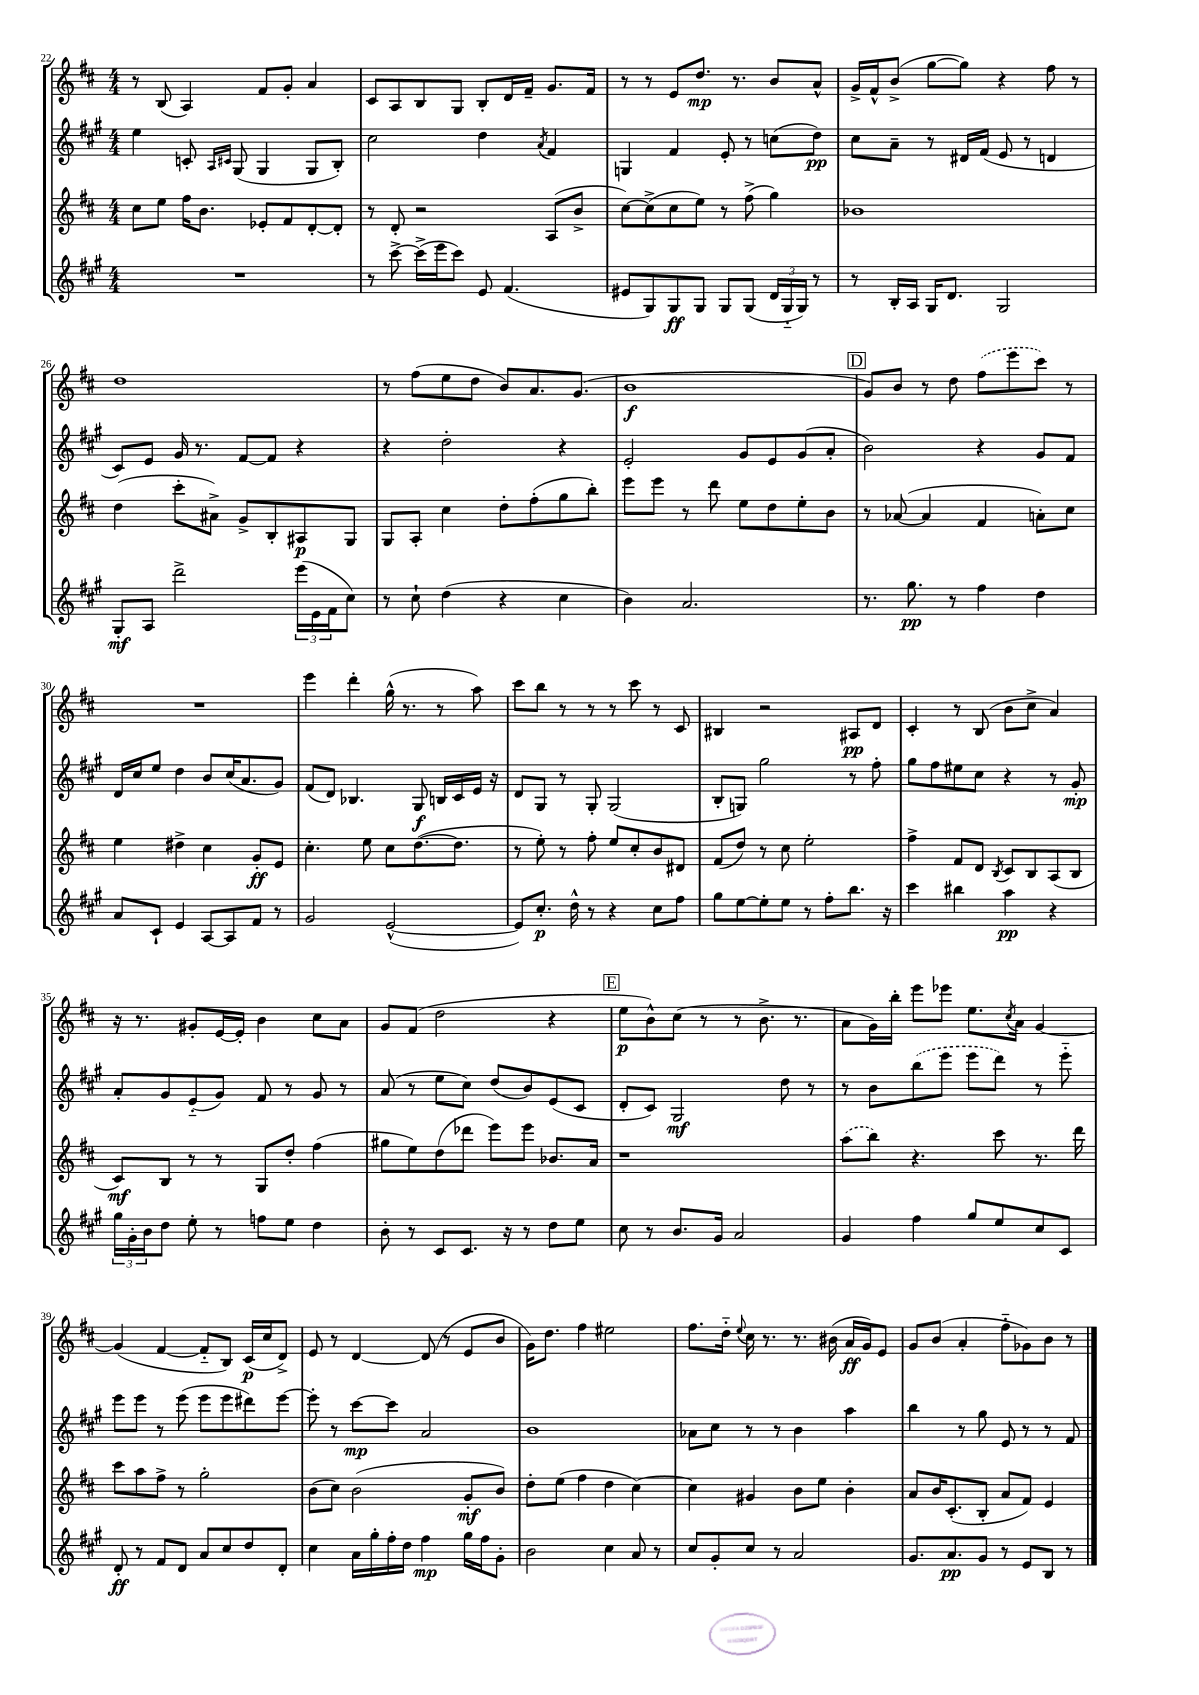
<<
\new StaffGroup <<
\new Staff = "s0" {
    \clef treble \key d \major \numericTimeSignature \time 4/4
    r8 b8( a4) fis'8 g'8-. a'4 |
    cis'8 a8 b8 g8 b8-. d'16 fis'16-- g'8. fis'16 |
    r8 r8 e'8 d''8.\mp r8. b'8 a'8-^ |
    g'16-> fis'16-^ b'8->( g''8~ g''8) r4 fis''8 r8 |
    d''1 |
    r8 fis''8( e''8 d''8 b'8) a'8. g'8.( |
    b'1\f |
    \mark \markup { \box "D" } g'8) b'8 r8 d''8 \once \slurDashed fis''8( e'''8 cis'''8) r8 |
    R1 |
    e'''4 d'''4-. g''16-^( r8. r8 a''8) |
    cis'''8 b''8 r8 r8 r8 cis'''8 r8 cis'8 |
    bis4 r2 ais8\pp d'8 |
    cis'4-. r8 b8( b'8 cis''8-> a'4) |
    r16 r8. gis'8-. e'16~ e'16-. b'4 cis''8 a'8 |
    g'8 fis'8( d''2 r4 |
    \mark \markup { \box "E" } e''8\p b'8-^) cis''8( r8 r8 b'8.-> r8. |
    a'8 g'16) b''16-. e'''8 ees'''8 e''8. \acciaccatura { cis''8 } a'16 g'4~ |
    g'4( fis'4~ fis'8-_ b8) cis'16\p( cis''16 d'8->) |
    e'8 r8 d'4~ d'8( r8 e'8 b'8 |
    g'16) d''8. fis''4 eis''2 |
    fis''8. d''16-_ \appoggiatura { e''8 } cis''16 r8. r8. bis'16( a'16\ff g'16) e'8 |
    g'8 b'8( a'4-. fis''8-_ ges'8) b'8 r8 \bar "|." |
}
\new Staff = "s1" {
    \clef treble \key a \major \numericTimeSignature \time 4/4
    e''4 c'8-. \grace { a16 cis'16 } gis8( gis4 gis8 b8-.) |
    cis''2 d''4 \acciaccatura { a'8 } fis'4 |
    g4 fis'4 e'8-. r8 c''8( d''8\pp) |
    cis''8 a'8-- r8 dis'16 fis'16( e'8 r8 d'4 |
    cis'8) e'8 gis'16 r8. fis'8~ fis'8 r4 |
    r4 d''2-. r4 |
    e'2-. gis'8 e'8 gis'8( a'8-. |
    \mark \markup { \box "D" } b'2) r4 gis'8 fis'8 |
    d'16 cis''16 e''8 d''4 b'8 cis''16( a'8. gis'8) |
    fis'8( d'8) bes4. gis8\f b16 cis'16 e'16 r16 |
    d'8 gis8 r8 gis8-. gis2( |
    b8-. g8) gis''2 r8 fis''8-. |
    gis''8 fis''8 eis''8 cis''8 r4 r8 gis'8-.\mp |
    a'8-. gis'8 e'8-_( gis'8) fis'8 r8 gis'8 r8 |
    a'8( r8 e''8 cis''8) d''8( b'8) e'8( cis'8 |
    \mark \markup { \box "E" } d'8-. cis'8) gis2\mf d''8 r8 |
    r8 b'8 \once \slurDashed b''8( e'''8 e'''8 d'''8) r8 e'''8-_ |
    e'''8 e'''8 r8 e'''8( e'''8 e'''8 dis'''8) e'''8~ |
    e'''8-. r8 cis'''8~\mp cis'''8 a'2 |
    b'1 |
    aes'8 cis''8 r8 r8 b'4 a''4 |
    b''4 r8 gis''8 e'8 r8 r8 fis'8 \bar "|." |
}
\new Staff = "s2" {
    \clef treble \key d \major \numericTimeSignature \time 4/4
    cis''8 e''8 fis''16 b'8. ees'8-. fis'8 d'8~-. d'8-. |
    r8 d'8-. r2 a8( b'8-> |
    cis''8~) cis''8->( cis''8 e''8) r8 fis''8->( g''4) |
    bes'1 |
    d''4( cis'''8-. ais'8->) g'8-> b8-. ais8\p g8 |
    g8 a8-. cis''4 d''8-. fis''8-.( g''8 b''8-.) |
    e'''8 e'''8 r8 d'''8 e''8 d''8 e''8-. b'8 |
    \mark \markup { \box "D" } r8 aes'8~( aes'4 fis'4 a'8-.) cis''8 |
    e''4 dis''4-> cis''4 g'8-.\ff e'8 |
    cis''4.-. e''8 cis''8 d''8.~( d''8. |
    r8 e''8-.) r8 fis''8-. e''8 cis''8-. b'8 dis'8 |
    fis'8( d''8) r8 cis''8 e''2-. |
    fis''4-> fis'8 d'8 \acciaccatura { b8 } cis'8 b8 a8( b8 |
    cis'8\mf) b8 r8 r8 g8 d''8-. fis''4( |
    gis''8 e''8) d''8( des'''8 e'''8) e'''8 bes'8. a'16 |
    \mark \markup { \box "E" } r1 |
    \once \slurDashed a''8( b''8) r4. cis'''8 r8. d'''16 |
    cis'''8 a''8 fis''8-> r8 g''2-. |
    b'8( cis''8) b'2( g'8-.\mf b'8) |
    d''8-. e''8( fis''4 d''4 cis''4~) |
    cis''4 gis'4 b'8 e''8 b'4-. |
    a'8 b'16 cis'8.-.( b8-. a'8 fis'8) e'4 \bar "|." |
}
\new Staff = "s3" {
    \clef treble \key a \major \numericTimeSignature \time 4/4
    R1 |
    r8 cis'''8~-> cis'''16->( e'''16 cis'''8) e'8 fis'4.( |
    eis'8 gis8) gis8\ff gis8 gis8 gis8( \tuplet 3/2 { d'16 gis16-_ gis16) } r8 |
    r8 b16-. a16 gis16 d'8. gis2 |
    gis8-.\mf a8 d'''2-> \tuplet 3/2 { e'''16( e'16 fis'16 } cis''8) |
    r8 cis''8-! d''4( r4 cis''4 |
    b'4) a'2. |
    \mark \markup { \box "D" } r8. gis''8.\pp r8 fis''4 d''4 |
    a'8 cis'8-! e'4 a8~ a8 fis'8 r8 |
    gis'2 e'2~-^( |
    e'8) cis''8.-.\p d''16-^ r8 r4 cis''8 fis''8 |
    gis''8 e''8~ e''8-. e''8 r8 fis''8-. b''8. r16 |
    cis'''4 bis''4 a''4\pp r4 |
    \tuplet 3/2 { gis''16 gis'16-. b'16 } d''8 e''8-. r8 f''8 e''8 d''4 |
    b'8-. r8 cis'8 cis'8. r16 r8 d''8 e''8 |
    \mark \markup { \box "E" } cis''8 r8 b'8. gis'16 a'2 |
    gis'4 fis''4 gis''8 e''8 cis''8 cis'8 |
    d'8-.\ff r8 fis'8 d'8 a'8 cis''8 d''8 d'8-. |
    cis''4 a'16 gis''16-. fis''16-. d''16 fis''4\mp gis''16 fis''16 gis'8-. |
    b'2 cis''4 a'8 r8 |
    cis''8 gis'8-. cis''8 r8 a'2 |
    gis'8. a'8.\pp gis'8 r8 e'8 b8 r8 \bar "|." |
}
>>
>>
\layout { \context { \Score currentBarNumber = #22 } }
